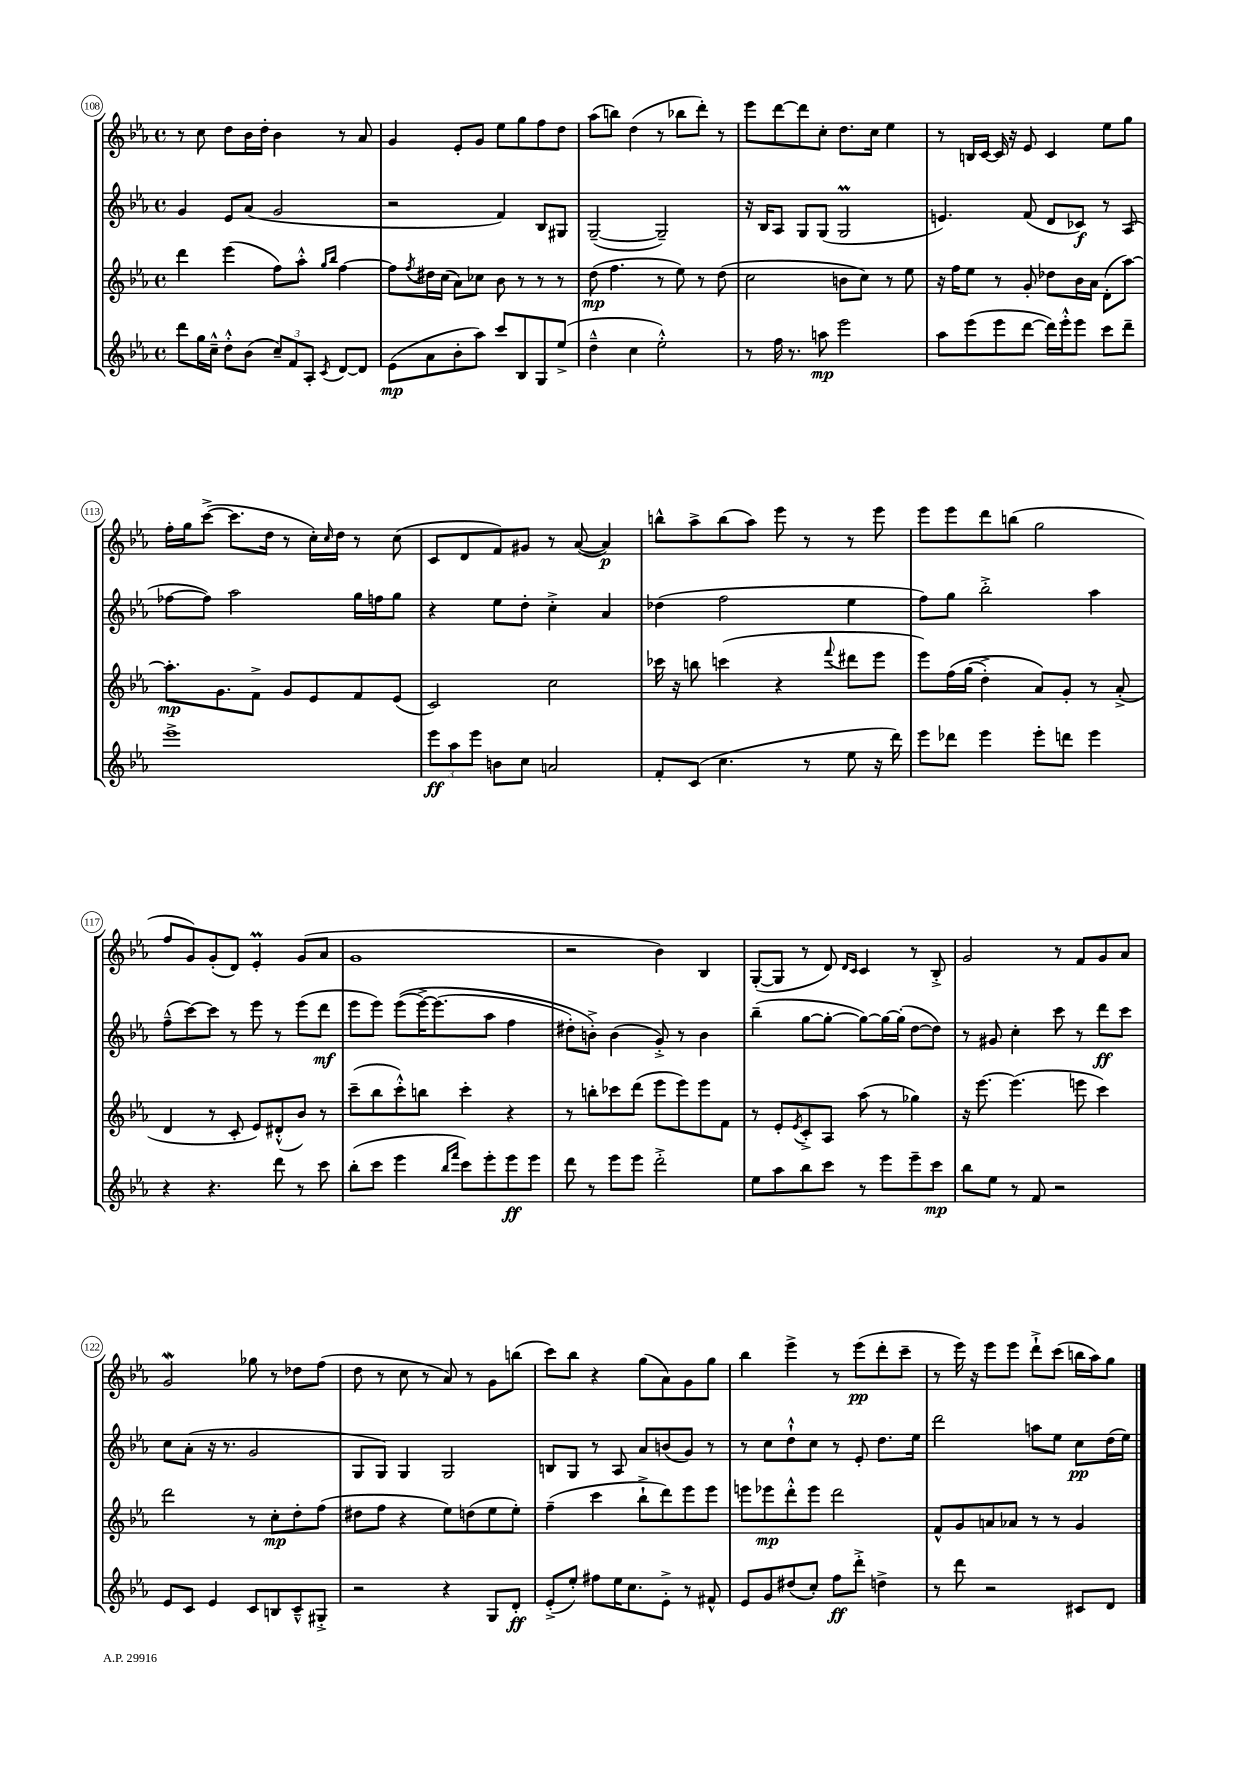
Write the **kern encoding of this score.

**kern	**kern	**kern	**kern
*staff4	*staff3	*staff2	*staff1
*clefG2	*clefG2	*clefG2	*clefG2
*k[b-e-a-]	*k[b-e-a-]	*k[b-e-a-]	*k[b-e-a-]
*M4/4	*M4/4	*M4/4	*M4/4
*met(c)	*met(c)	*met(c)	*met(c)
8ddd	4ddd	4g	8r
16gg	.	.	8cc
16cc~^^	.	.	.
8dd'^^	(4eee-	8e-	8dd
(8b-	.	(8a-	16b-
.	.	.	16dd'
12cc~)	8ff)	2g	4b-
12f	.	.	.
.	8aa-'^^	.	.
12A-'	.	.	.
.	16qqgg	.	.
8qc	16qqbb-	.	.
[8d	[4ff	.	8r
8d]	.	.	8a-
=	=	=	=
(8e-	8ff]	2r	4g
.	8qff	.	.
8a-	16dd#	.	.
.	(16cc	.	.
8b-'	8a-)	.	8e-'
8aa-)	8cc-	.	8g
8ccc	8b-	4f)	8ee-
8B-	8r	.	8gg
8G	8r	8B-	8ff
(8ee-^	8r	8G#	8dd
=	=	=	=
4dd~^^	(8dd	([2G~	(8aa-
.	4.ff	.	8bb)
4cc	.	.	(4dd
2ee-'^^)	8r	2G~])	8r
.	8ee-)	.	8bb-
.	8r	.	8ddd')
.	(8dd	.	8r
=	=	=	=
8r	2cc	16r	8eee-
.	.	16B-	.
16ff	.	8A-	[8ddd
8.r	.	.	.
.	.	8G	8ddd]
8aa	.	(8G	8cc'
2eee-	8b	2G	8.dd
.	8cc)	.	.
.	.	.	16cc
.	8r	.	4ee-
.	8ee-	.	.
=	=	=	=
8aa-	16r	4.e)	8r
.	16ff	.	.
(8eee-	8ee-	.	16B
.	.	.	[16c
8eee-	8r	.	16c]
.	.	.	16r
[8ddd	8g'	(8f	8e-
16ddd])	8dd-	8d	4c
16eee-'^^	.	.	.
8eee-	16b-	8c-)	.
.	16a-	.	.
8ccc	(8d'	8r	8ee-
8ddd~	[8aa-)	(8A-	8gg
=	=	=	=
1eee-^	8.aa-']	[8ff-	16ff'
.	.	.	16gg
.	.	8ff-])	([8ccc^
.	8.g	.	.
.	.	2aa-	8.ccc]
.	8f^	.	.
.	.	.	16dd
.	8g	.	8r
.	8e-	.	16cc')
.	.	.	16qqcc
.	.	.	16dd
.	8f	16gg	8r
.	.	16ff	.
.	(8e-	8gg	(8cc
=	=	=	=
12eee-	2c)	4r	8c
12aa-	.	.	.
.	.	.	8d
12eee-	.	.	.
8b	.	8ee-	8f)
8cc	.	8dd'	8g#
2a	2cc	4cc'^	8r
.	.	.	([8a-
.	.	4a-	4a-])
=	=	=	=
8f'	16ccc-	(4dd-	8bb^^
.	16r	.	.
(8c	8bb	.	8aa-^
4.cc	(4ccc	2ff	(8bb
.	.	.	8aa-)
.	4r	.	8eee-
8r	.	.	8r
.	8qqfff	.	.
8ee-	8ddd#	4ee-	8r
16r	8eee-	.	8eee-
16ddd)	.	.	.
=	=	=	=
8eee-	8eee-)	8ff)	8eee-
8ddd-	&(16ff	8gg	8eee-
.	(16gg	.	.
4eee-	4dd'^)	2bb-'^	8ddd
.	.	.	(8bb
8eee-'	8a-&)	.	2gg
8ddd	8g'	.	.
4eee-	8r	4aa-	.
.	(8a-'^	.	.
=	=	=	=
4r	4d	(8ff~^^	8ff
.	.	[8ccc)	8g)
4.r	8r	8ccc]	(8g'
.	8c'	8r	8d)
.	8e-)	8eee-	4e-'
8ddd	(8d#'^^	8r	.
8r	8b-)	(8eee-	(8g
8ccc	8r	8ddd	8a-
=	=	=	=
(8bb-'	(8ccc~	8eee-	1g
8ccc	8bb-	8eee-)	.
4eee-	8ccc'^^)	&((8eee-	.
.	8bb	[16eee-^)	.
.	.	(8.eee-]	.
16qqbb-	.	.	.
16qqfff	.	.	.
8ccc)	4ccc'	.	.
8eee-'	.	8aa-	.
8eee-	4r	4ff	.
8eee-	.	.	.
=	=	=	=
8ddd	8r	8dd#')	2r
8r	8bb'	8b'^&)	.
8eee-	8ccc-	(4b	.
8eee-	(8ddd	.	.
2ddd'^	8eee-	8g'^)	4b-)
.	8eee-)	8r	.
.	8eee-	4b	4B-
.	8f	.	.
=	=	=	=
8ee-	8r	(4bb-~	([8G'
8aa-	8e-'	.	8G]
.	8qe-	.	.
8bb-	8c'^	[8gg	8r
8ccc	8A-	8gg'_	8d)
.	.	.	16qqd
.	.	.	16qqc
8r	(8aa-	8gg_)	4c
8eee-	8r	16gg_	.
.	.	(16gg']	.
8eee-~	4gg-)	[8dd	8r
8ccc	.	8dd])	8B-'^
=	=	=	=
8bb-	16r	8r	2g
.	[8.eee-	.	.
8ee-	.	8g#	.
8r	(4.eee-]	4cc'	.
8f	.	.	.
2r	.	8ccc	8r
.	8eee	8r	8f
.	4ccc)	8ddd	8g
.	.	8ccc	8a-
=	=	=	=
8e-	2ddd	8cc	2g
8c	.	(8a-'	.
4e-	.	16r	.
.	.	8.r	.
8c	8r	2g	8gg-
8B	8cc'	.	8r
8c~^^	8dd'	.	8dd-
8G#'^	(8ff	.	(8ff
=	=	=	=
2r	8dd#	8G	8dd
.	8ff	8G)	8r
.	4r	4G	8cc
.	.	.	8r
4r	8ee-)	2G	8a-)
.	(8dd	.	8r
8G	8ee-	.	8g
8d'	8ee-')	.	(8bb
=	=	=	=
(8e-'^	(4ff~	8B	8ccc)
8ee-')	.	8G	8bb-
8ff#	4ccc	8r	4r
16ee-	.	8A-	.
8.cc	.	.	.
.	8bb-`^	8a-	(8gg
8e-'^	8ddd)	(8b	8a-)
8r	8eee-	8g)	8g
8f#^^	8eee-	8r	8gg
=	=	=	=
8e-	8eee	8r	4bb-
8g	8eee-	8cc	.
(8dd#	8ddd'^^	8dd`^^	4eee-^
8cc')	8eee-	8cc	.
8ff	2ddd	8r	8r
8ddd'^	.	8e-'	(8eee-
4dd^	.	8.dd	8ddd'
.	.	.	8ccc~
.	.	16ee-	.
=	=	=	=
8r	8f^^	2ddd	8r
8ddd	8g	.	16eee-)
.	.	.	16r
2r	8a	.	8eee-
.	8a-	.	8eee-
.	8r	8aa	8ddd`^
.	8r	8ee-	(8ccc
8c#	4g	8cc	16bb
.	.	.	16aa-)
8d	.	(16dd	8gg
.	.	16ee-)	.
==	==	==	==
*-	*-	*-	*-
